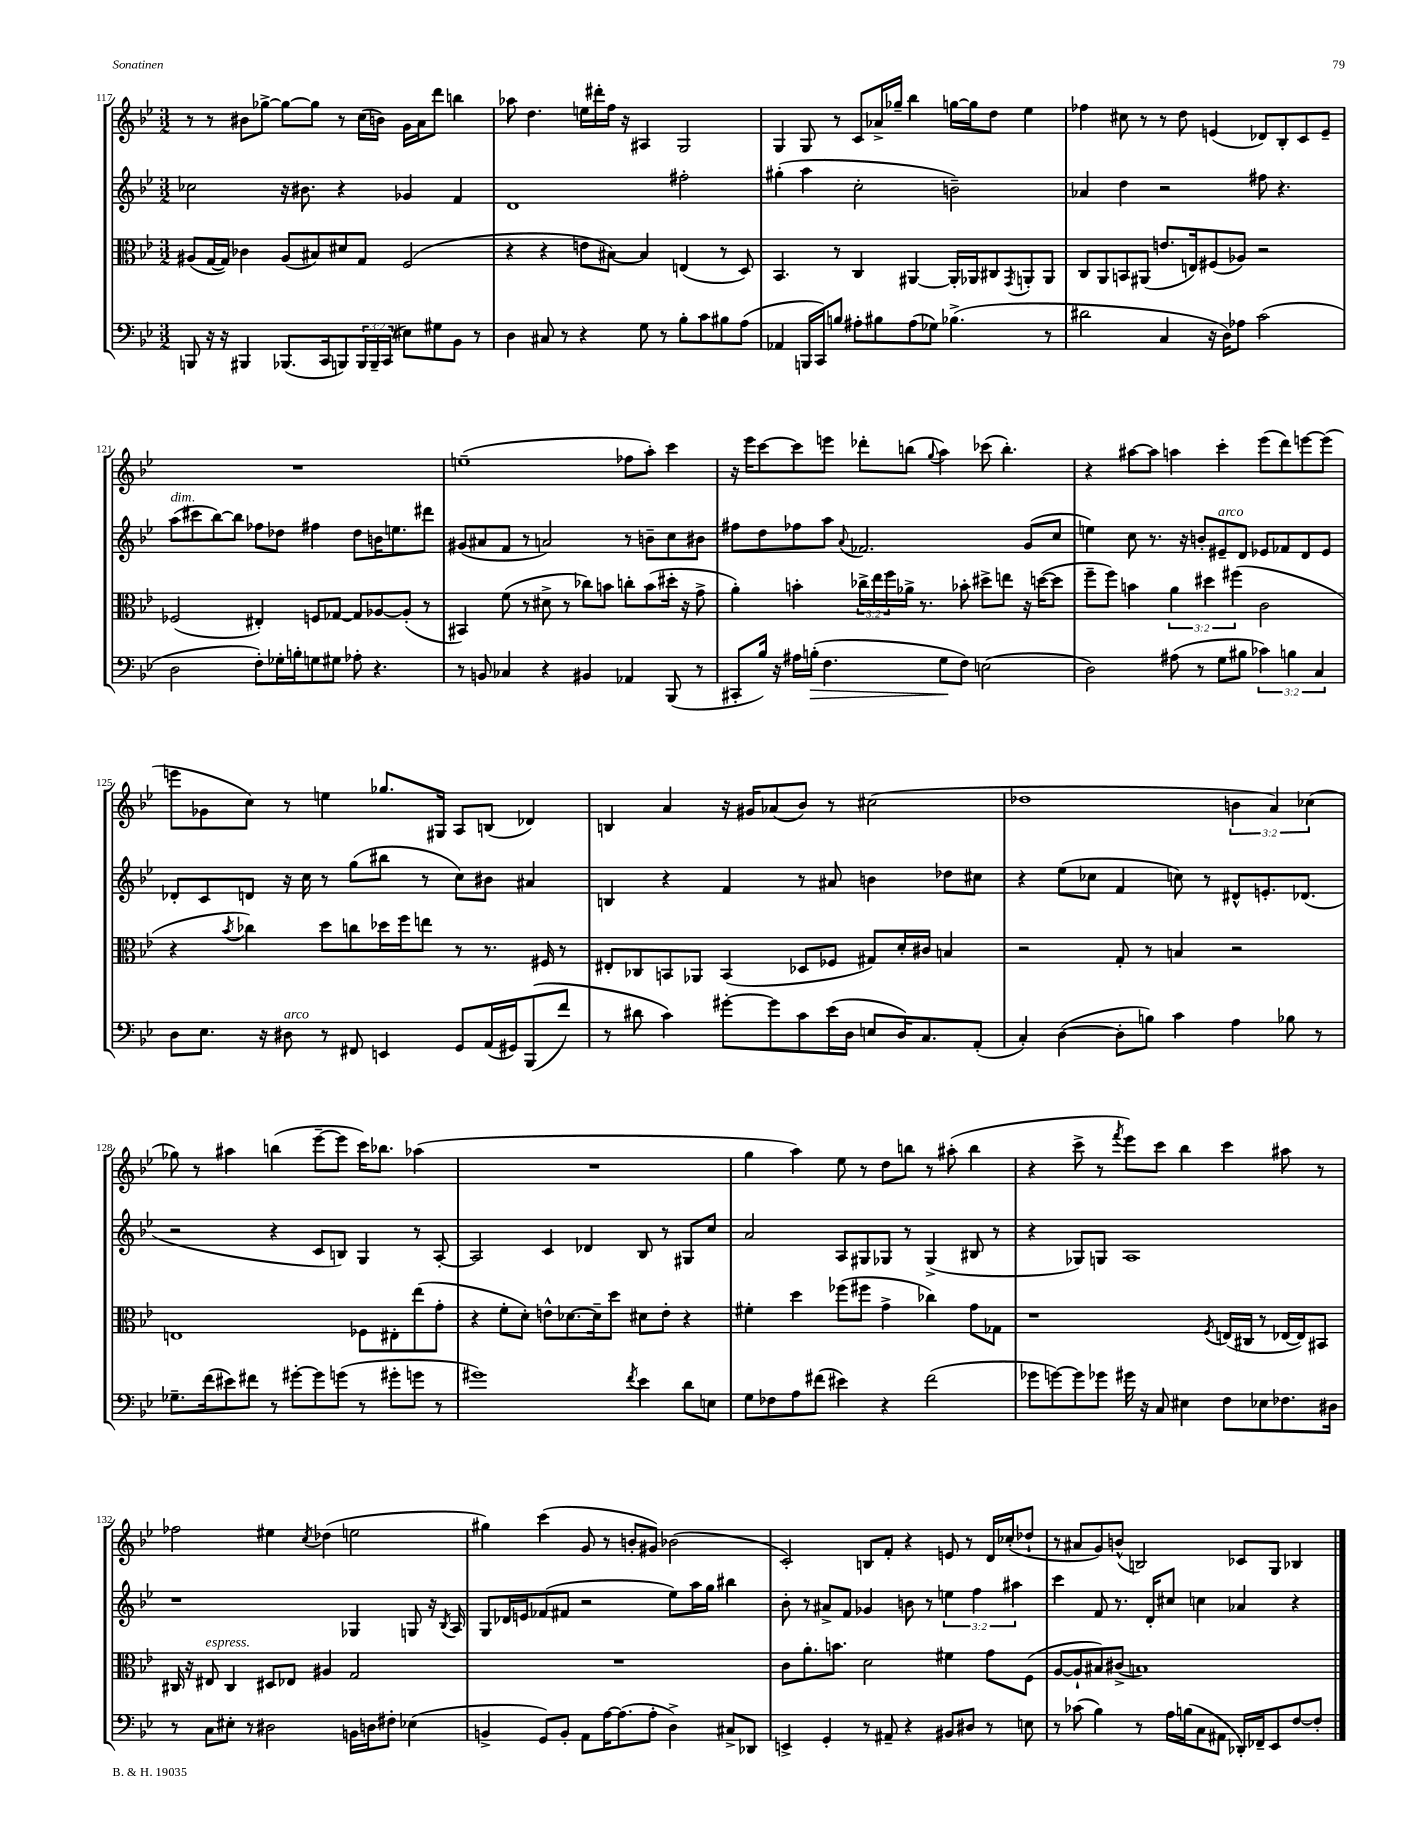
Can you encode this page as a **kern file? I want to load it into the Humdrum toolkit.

**kern	**dynam	**kern	**kern	**kern
*part4	*part4	*part3	*part2	*part1
*staff4	*staff4	*staff3	*staff2	*staff1
*clefF4	*	*clefC3	*clefG2	*clefG2
*k[b-e-]	*	*k[b-e-]	*k[b-e-]	*k[b-e-]
*M3/2	*	*M3/2	*M3/2	*M3/2
=117	=117	=117	=117	=117
8BBBn/	.	(8A#X/L	2cc-X\	8r
16r	.	[16G/L	.	8r
16r	.	16G/JJ])	.	.
4BBB#X/	.	4c-X\	.	8b#X\L
.	.	.	.	[8gg-X^\J
(8.BBB-X/L	.	(8A#/L	16r	8gg-\L_
.	.	.	8.b#X\	.
.	.	8B#X/)	.	8gg-\J]
16CC/k	.	.	.	.
8BBBn/)	.	8d#X/	4r	8r
24BBB/L	.	8G/J	.	(16cc\LL
24BBB~/	.	.	.	.
.	.	.	.	16bn\JJ)
(24CC/JJ	.	.	.	.
8E#X\L)	.	(2F/	4g-X/	16g\LL
.	.	.	.	16a\J
8G#X\	.	.	.	8ddd\J
8BB-\J	.	.	4f/	4bbn\
8r	.	.	.	.
=118	=118	=118	=118	=118
4D\	.	4r	1d	8aa-X\
.	.	.	.	4.dd\
8C#X/	.	4r	.	.
8r	.	.	.	.
4r	.	8en\L	.	16een\LL
.	.	.	.	16ddd#X'\
.	.	[8B#X\J)	.	16ff\JJ
.	.	.	.	16r
8G\	.	4B#/]	.	4A#X/
8r	.	.	.	.
8B-'\L	.	(4En/	2ff#X'\	2G/
8c\	.	.	.	.
8B#X\	.	8r	.	.
(8A\J	.	8D/)	.	.
=119	=119	=119	=119	=119
4AA-X/	.	4.BB-/	(4gg#X'\	4G/
16BBBn/LL	.	.	4aa\	8G/
16CC/J)	.	.	.	.
8Bn/J	.	8r	.	8r
8A#X'\L	.	4C/	2cc'\	8c/L
8B#X\	.	.	.	16a-X^/L
.	.	.	.	16gg-X~/JJ
(8A#\	.	[4AA#X/	.	4bb-\
8G-X\J)	.	.	.	.
(4.B-X^\	.	16AA#'/LL]	2bn~\)	[16ggn\LL
.	.	16AA-X/J	.	16gg\J]
.	.	8C#X/	.	8dd\J
.	.	8qGG/	.	.
.	.	8AAn'/	.	4ee-\
8r	.	8AA/J	.	.
=120	=120	=120	=120	=120
2d#X\	.	8C/L	4a-X/	4ff-X\
.	.	8AA/	.	.
.	.	8BBn/	4dd\	8cc#X\
.	.	(8AA#X/J	.	8r
4C/	.	8.en/L	2r	8r
.	.	.	.	8dd\
.	.	16En/k)	.	.
16r	.	(8F#X/	.	(4en/
16D\KL)	.	.	.	.
8A-X\J	.	8A-X/J)	.	.
(2c\	.	2r	8ff#X\	8d-X/L)
.	.	.	4.r	8B-'/
.	.	.	.	8c/
.	.	.	.	8e~/J
!!LO:LB:g=z
=121	=121	=121	=121	=121
!	!	!	!LO:TX:a:i:t=dim.	!
2D\	.	(2F-X/	(8aa\L	1.r
.	.	.	8ccc#X\	.
.	.	.	[8bb-\)	.
.	.	.	8bb-\J]	.
8F'\L)	.	4E#X'/)	8ff-X\L	.
16G-X'\L	.	.	8dd-X\J	.
16Bn'\J	.	.	.	.
8Gn\	.	8Fn/L	4ff#X\	.
8G#X\J	.	[8G-X/J	.	.
8A-X'\	.	8G-/L]	8dd-\L	.
4.r	.	[8A-X/	16bn\K	.
.	.	.	8.een\	.
.	.	(8A-'/J]	.	.
.	.	8r	8ddd#X\J	.
=122	=122	=122	=122	=122
8r	.	4BB#X/)	(8g#X/L	(1een~
8BBn/	.	.	8a#X/	.
4C-X/	.	(8f\	8f/J	.
.	.	8r	8r	.
4r	.	8d#X^\	2an/)	.
.	.	8r	.	.
4BB#X/	.	8cc-X\L)	.	.
.	.	8bn\J	.	.
4AA-X/	.	8ccn'\L	8r	8ff-X\L
.	.	(8b\	8bn~\L	8aa'\J)
(8BBB-/	.	16dd#X'\Jk	8cc\	4ccc\
.	.	16r	.	.
8r	.	8g^\	8b#X\J	.
=123	=123	=123	=123	=123
8CC#X'/L	.	4a'\)	8ff#X\L	16r
.	.	.	.	16eee-\KL
16B-/Jk)	.	.	8dd\	[8ccc\
16r	.	.	.	.
16A#X\LL	.	4bn'\	8ff-X\	8ccc\]
!	!LO:HP:b	!	!	!
(16Bn'\JJ	>	.	.	.
4.F\	.	.	8aa\J	8eeen\J
.	.	.	8qqa/	.
.	.	24cc-X^\LL	2.f-X/	8ddd-X'\L
.	.	24ee-\	.	.
.	.	24ff\	.	.
.	.	16a-X^\JJ	.	(8bbn\J
.	.	8.r	.	.
.	.	.	.	8qqgg/
8G\L	.	.	.	4aa\)
8F\J)	]	8b-X'\	.	.
(2En\	.	8dd#X^\L	.	(8ccc-X\
.	.	8een\J	.	4.bb'\)
.	.	16r	(8g/L	.
.	.	([16ddn\KL	.	.
.	.	8dd\J]	8cc/J	.
=124	=124	=124	=124	=124
2D\)	.	8ff~\L	4een\)	4r
.	.	8ff\J)	.	.
.	.	4bn\	8cc\	[8aa#X\L
.	.	.	8.r	8aa#\J]
(8A#X\	.	6a\	.	4aan\
.	.	.	16r	.
8r	.	.	8bn'/L	.
.	.	6dd#X\	.	.
!	!	!	!LO:TX:a:i:t=arco	!
8G\L	.	.	8e#X~/	4ccc'\
.	.	(6ff#X\	.	.
8B#X\J	.	.	8d/J	.
6c-X\)	.	2c\	8e-X/L	(8eee-\L
.	.	.	8f-X/	8ddd\)
6Bn\	.	.	.	.
.	.	.	8d/	[8eeen\
6C/	.	.	.	.
.	.	.	8e-/J	(8eee\J]
!!LO:LB:g=z
=125	=125	=125	=125	=125
8D\L	.	4r	8d-X'/L	8eeen\L
8.E-\J	.	.	8c/	8g-X\
.	.	8qb-/	.	.
.	.	4cc-X\)	8dn/J	8cc\J)
16r	.	.	.	.
!LO:TX:a:i:t=arco	!	!	!	!
8D#X\	.	.	16r	8r
.	.	.	16cc\	.
8r	.	8dd\L	8r	4een\
8FF#X/	.	8ccn\	(8gg\L	.
4EEn/	.	16dd-X\L	8bb#X\J	8.gg-X/L
.	.	16ff\J	.	.
.	.	8een\J	8r	.
.	.	.	.	16G#X/Jk
8GG/L	.	8r	8cc\L)	8A/L
(16AA/L	.	8.r	8b#X\J	(8Bn/J
16GG#X/J)	.	.	.	.
((8BBB-/	.	.	4a#X/	4d-X/)
.	.	16F#X/	.	.
8f/J)	.	8r	.	.
=126	=126	=126	=126	=126
8r	.	8E#X'/L	4Bn/	4Bn/
8d#X\	.	8C-X/	.	.
4c\)	.	8BBn/	4r	4a/
.	.	8AA-X/J	.	.
[8g#X'\L	.	(4BB/	4f/	16r
.	.	.	.	16g#X/KL
8g#\]	.	.	.	(8a-X/
8c\	.	8D-X/L	8r	8b-/J)
(16e-\L	.	8F-X/J	8a#X/	8r
16D\JJ	.	.	.	.
8En/L	.	8G#X/L)	4bn\	(2cc#X\
16D/K)	.	16d'/L	.	.
8.C/	.	16c#X/JJ	.	.
.	.	4Bn/	8dd-X\L	.
(8AA'/J	.	.	8cc#X\J	.
=127	=127	=127	=127	=127
4C'/)	.	2r	4r	1dd-X
([4D\	.	.	(8ee-\L	.
.	.	.	8cc-X\J	.
8D'\L]	.	8G'/	4f/	.
8Bn\J)	.	8r	.	.
4c\	.	4Bn/	8ccn\)	.
.	.	.	8r	.
4A\	.	2r	8d#X^^/L	6bn\
.	.	.	8.en'/	.
.	.	.	.	6a/)
8B-X\	.	.	.	.
.	.	.	(8.d-X/J	.
.	.	.	.	(6cc-X\
8r	.	.	.	.
!!LO:LB:g=z
=128	=128	=128	=128	=128
8.G-X~\L	.	1En	2r	8gg-X\)
.	.	.	.	8r
(16f\k	.	.	.	.
8e#X\)	.	.	.	4aa#X\
8f#X\J	.	.	.	.
8r	.	.	4r	(4bbn\
[8g#X'\L	.	.	.	.
8g#\]	.	.	8c/L	[8eee-~\L
(8gn\J	.	.	8Bn/J)	8eee-\J]
8r	.	8F-X\L	4G/	16ccc\KL)
.	.	.	.	8.bb-X\J
8g#X'\L	.	8E#X'\	.	.
8gn\J	.	(8ee-\	8r	(4aa-X\
8r	.	8g'\J	[8A'/	.
=129	=129	=129	=129	=129
1g#X)	.	4r	2A/]	1.r
.	.	8f'\L	.	.
.	.	8d'\J)	.	.
.	.	8en^^\L	4c/	.
.	.	[8.d-X\	.	.
.	.	.	4d-X/	.
.	.	16d-~\k]	.	.
.	.	8dd\J	.	.
8qf/	.	.	.	.
4e-\	.	8d#X\L	8B-/	.
.	.	8e'\J	8r	.
8d\L	.	4r	8G#X/L	.
8En\J	.	.	8cc/J	.
=130	=130	=130	=130	=130
8G\L	.	4f#X'\	2a/	4gg\
8F-X\	.	.	.	.
8A\	.	4dd\	.	4aa\)
(8f#X\J	.	.	.	.
4e#X\)	.	(8ff-X\L	8A/L	8ee-\
.	.	8ff#X\J	8G#X/	8r
4r	.	4g^\	8G-X/J	8dd\L
.	.	.	8r	8bbn\J
(2f#\	.	4cc-X\)	(4G-^/	8r
.	.	.	.	(8aa#X'\
.	.	8g\L	8B#X/	4bb\
.	.	8G-X\J	8r	.
=131	=131	=131	=131	=131
8g-X\L	.	1r	4r	4r
[8gn\)	.	.	.	.
8g\]	.	.	8G-X/L)	8ccc^\
8g-X\J	.	.	8Gn/J	8r
.	.	.	.	8qfff/
16g#X\	.	.	1A	8eee-\L)
16r	.	.	.	.
8C/	.	.	.	8ccc\J
4E#X\	.	.	.	4bb-\
.	.	8qF/	.	.
8F\L	.	(16En/LL	.	4ccc\
.	.	16C#X/JJ	.	.
8E-X\	.	8r	.	.
8.F-X\	.	[16E-X/LL	.	8aa#X\
.	.	16E-/J])	.	.
.	.	8BB#X/J	.	8r
16D#X\Jk	.	.	.	.
!!LO:LB:g=z
=132	=132	=132	=132	=132
8r	.	16C#X/	1r	2ff-X\
.	.	16r	.	.
!	!	!LO:TX:a:i:t=espress.	!	!
8C\L	.	8E#X/	.	.
8E#X'\J	.	4C#/	.	.
8r	.	.	.	.
2D#X\	.	8D#X/L	.	4ee#X\
.	.	8E-X/J	.	.
.	.	.	.	8qcc/
.	.	4A#X/	.	(4dd-X\
16BBn\LL	.	2G/	4G-X/	2een\
16Dn\J	.	.	.	.
8F#X'\J	.	.	.	.
(4E-X\	.	.	8Gn/	.
.	.	.	16r	.
.	.	.	8qB-/	.
.	.	.	16A/	.
=133	=133	=133	=133	=133
4BBn^/	.	1.r	8G/L	4gg#X\)
.	.	.	16d-X/L	.
.	.	.	16en/J	.
8GG/L)	.	.	(8f-X/	(4ccc\
8BB'/J	.	.	8f#X/J	.
8AA\L	.	.	2r	8g/
[16A\K	.	.	.	8r
(8.A\]	.	.	.	.
.	.	.	.	8bn'/L
8A'\J	.	.	.	8g#X/J)
4D^\)	.	.	8ee-\L)	(2b-X\
.	.	.	16aa\L	.
.	.	.	16gg\JJ	.
8C#X^/L	.	.	4bb#X\	.
8DD-X/J	.	.	.	.
=134	=134	=134	=134	=134
4EEn^/	.	8c\L	8b-'\	2c'/)
.	.	8.a'\	8r	.
4GG'/	.	.	8a#X^/L	.
.	.	8.bn\J	.	.
.	.	.	8f/J	.
8r	.	2d\	4g-X/	8Bn/L
8AA#X~/	.	.	.	8f'/J
4r	.	.	8bn\	4r
.	.	.	8r	.
8BB#X/L	.	4f#X\	6een\	8en/
8D#X/J	.	.	.	8r
.	.	.	6ff\	.
8r	.	8g\L	.	16d/LL
.	.	.	.	(16cc-X'/J
.	.	.	6aa#X\	.
8En\	.	(8F\J	.	8dd-X`/J
=135	=135	=135	=135	=135
8r	.	[8A/L	4ccc\	8r
(8c-X\	.	8A`/]	.	8a#X/L
4B-\)	.	8B#X/)	8f/	8g/)
.	.	(8c#X^/J	8.r	(8bn^^/J
8r	.	1Bn)	.	2Bn/)
.	.	.	16d'/KL	.
16A\LL	.	.	8cc#X/J	.
(16Bn\J	.	.	.	.
8C\	.	.	4ccn\	.
8AA#X\J	.	.	.	.
16DD-X'/LL)	.	.	4a-X/	8c-X/L
16FF-X~/J	.	.	.	.
8EE-/	.	.	.	8G/J
[8F/	.	.	4r	4B-X/
8F'/J]	.	.	.	.
==	==	==	==	==
*-	*-	*-	*-	*-
